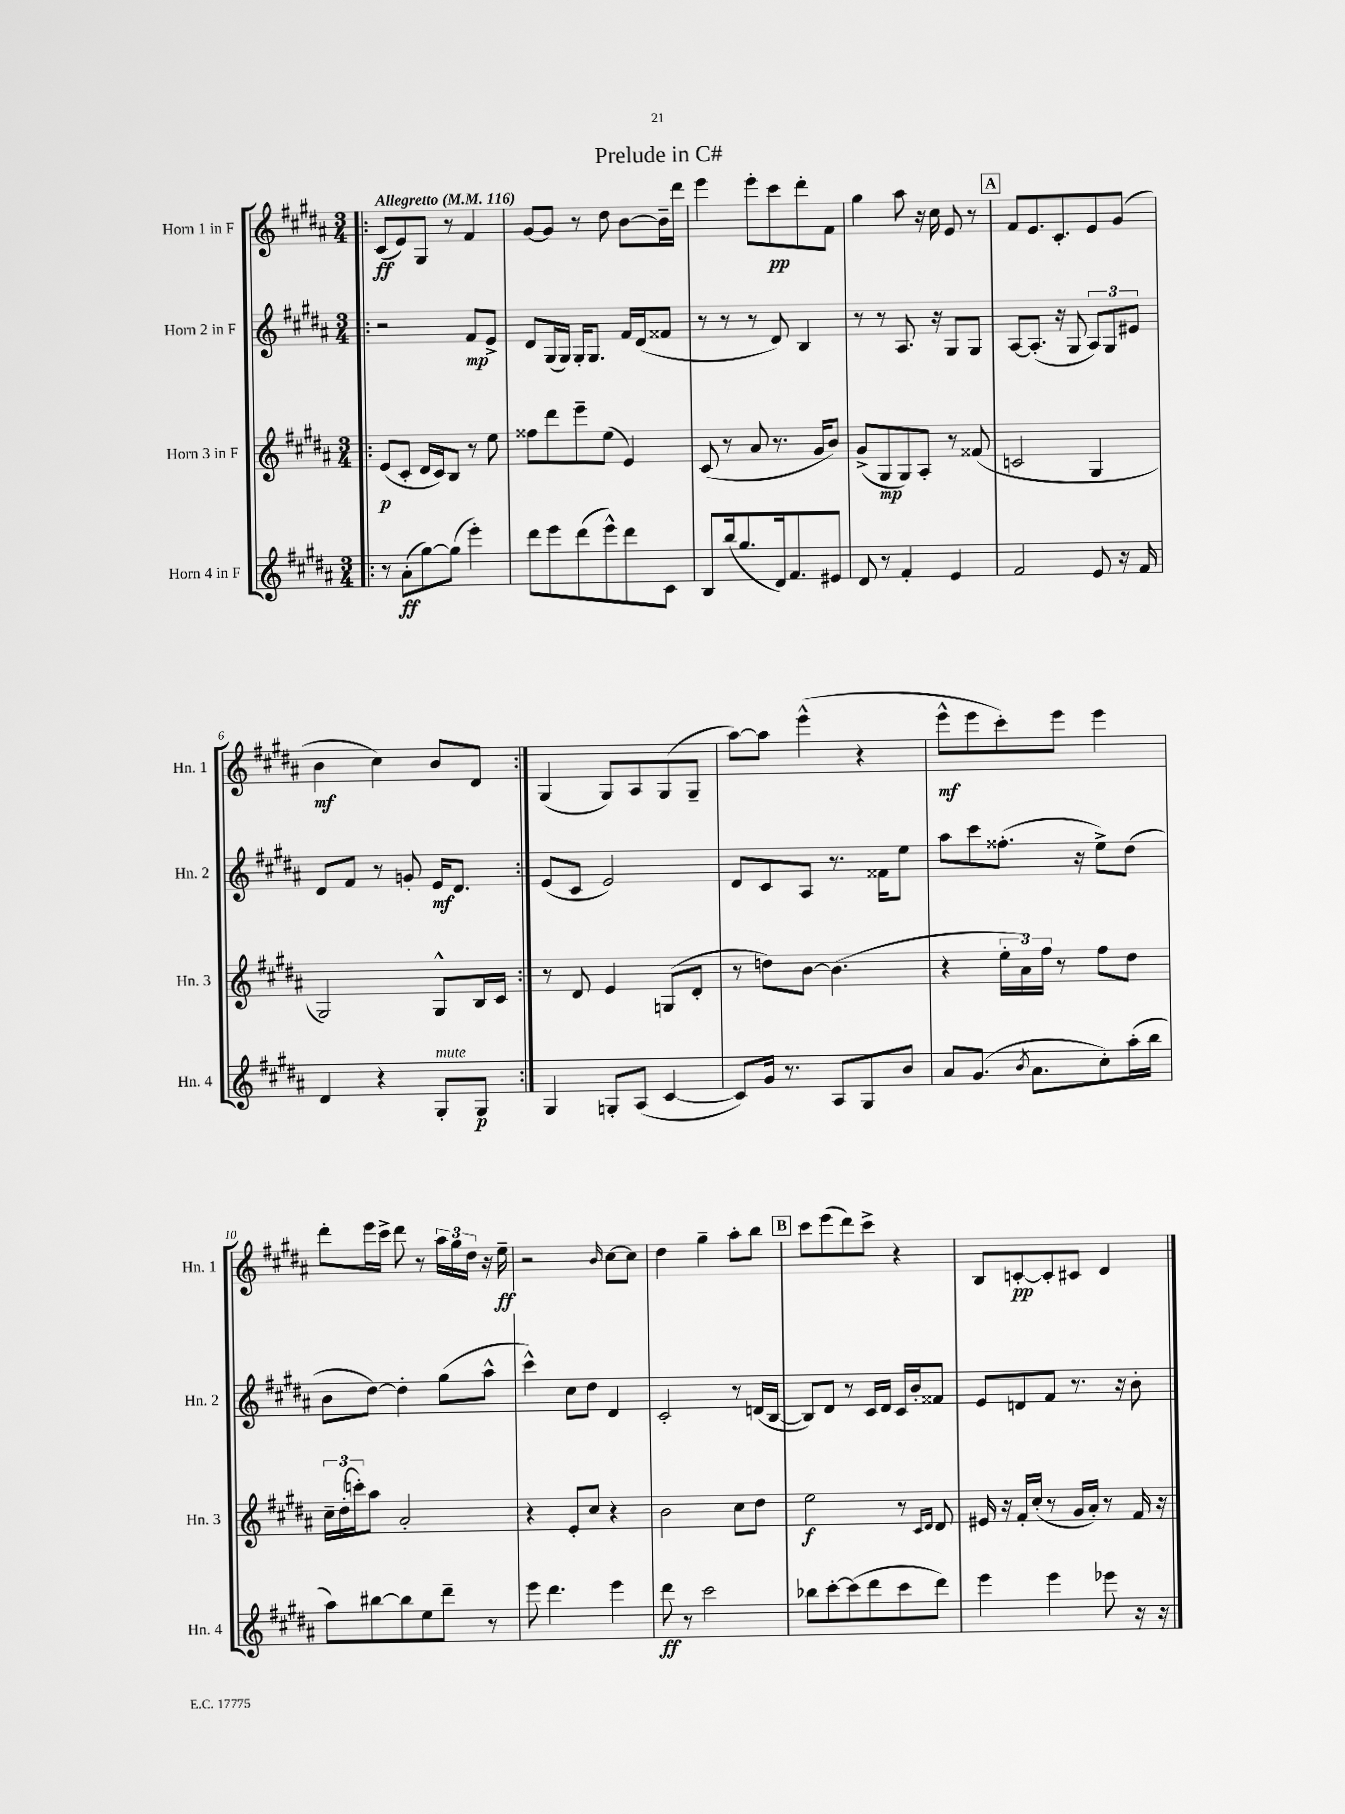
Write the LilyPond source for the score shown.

\header { title = "Prelude in C#" }
<<
\new StaffGroup <<
\new Staff = "s0" \with { instrumentName = "Horn 1 in F" shortInstrumentName = "Hn. 1" } {
    \clef treble \key b \major \numericTimeSignature \time 3/4 \tempo "Allegretto" 4 = 116
    \repeat volta 2 { \bar ".|:" cis'8\ff( e'8) gis8 r8 fis'4 |
    gis'8~ gis'8 r8 dis''8 b'8~ b'16-- dis'''16 |
    e'''4 e'''8-. cis'''8\pp dis'''8-. fis'8 |
    gis''4 ais''8 r16 cis''16 e'8 r8 |
    \mark \markup { \box "A" } fis'8 e'8. cis'8.-. e'8 gis'8( |
    b'4\mf cis''4) b'8 dis'8 | }
    gis4( gis8) ais8 gis8( gis8-- |
    ais''8~) ais''8 e'''4-^( r4 |
    e'''8-^\mf e'''8 cis'''8-.) e'''8 e'''4 |
    dis'''8-. e'''16 cis'''16-> dis'''8 r8 \tuplet 3/2 { ais''16 gis''16 dis''16 } r16 e''16--\ff |
    r2 \grace { b'16 } cis''8~ cis''8 |
    dis''4 gis''4-- ais''8-. b''8 |
    \mark \markup { \box "B" } cis'''8 e'''8( dis'''8) cis'''8-> r4 |
    b8 c'8~-.\pp c'8-. cis'8 dis'4 \bar "|." |
}
\new Staff = "s1" \with { instrumentName = "Horn 2 in F" shortInstrumentName = "Hn. 2" } {
    \clef treble \key b \major \numericTimeSignature \time 3/4
    \repeat volta 2 { \bar ".|:" r2 fis'8\mp e'8-> |
    dis'8 gis16( gis16) gis16-. gis8. fis'16 dis'16( fisis'8 |
    r8 r8 r8 dis'8) b4 |
    r8 r8 ais8. r16 gis8 gis8 |
    \mark \markup { \box "A" } ais8~ ais8.-.( r16 gis8 \tuplet 3/2 { ais8) gis8 eis'8 } |
    dis'8 fis'8 r8 g'8-. e'16\mf dis'8. | }
    e'8( cis'8 e'2) |
    dis'8 cis'8 ais8 r8. fisis'16 e''8 |
    ais''8 cis'''8 fisis''8.-.( r16 e''8->) dis''8( |
    b'8 dis''8~) dis''4-. gis''8( ais''8-^ |
    cis'''4-^) cis''8 dis''8 dis'4 |
    cis'2-. r8 d'16( b16~ |
    \mark \markup { \box "B" } b8) dis'8 r8 cis'16 dis'16 cis'16 b'16-. fisis'8 |
    e'8 d'8 fis'8 r8. r16 b'8-. \bar "|." |
}
\new Staff = "s2" \with { instrumentName = "Horn 3 in F" shortInstrumentName = "Hn. 3" } {
    \clef treble \key b \major \numericTimeSignature \time 3/4
    \repeat volta 2 { \bar ".|:" e'8\p( cis'8-. dis'16 cis'16) b8 r8 e''8 |
    fisis''8 dis'''8 e'''8-- e''8( e'4) |
    cis'8( r8 ais'8 r8. gis'16 b'8) |
    gis'8->( gis8\mp gis8) ais8-. r8 fisis'8( |
    \mark \markup { \box "A" } c'2 gis4 |
    gis2) gis8-^ b16 cis'16 | }
    r8 dis'8 e'4 g8( dis'8-. |
    r8 d''8) b'8~ b'4.( |
    r4 \tuplet 3/2 { e''16-. ais'16) fis''16 } r8 fis''8 dis''8 |
    \tuplet 3/2 { cis''16-- dis''16-.( c'''16-.) } ais''8 ais'2-. |
    r4 e'8-. cis''8 r4 |
    b'2 cis''8 dis''8 |
    \mark \markup { \box "B" } e''2\f r8 \grace { cis'16 dis'16 } dis'8 |
    eis'16 r16 fis'16-. cis''16-.( r8 gis'16 ais'16-.) r8 fis'16 r16 \bar "|." |
}
\new Staff = "s3" \with { instrumentName = "Horn 4 in F" shortInstrumentName = "Hn. 4" } {
    \clef treble \key b \major \numericTimeSignature \time 3/4
    \repeat volta 2 { \bar ".|:" r8 ais'8-.\ff( gis''8~) gis''8( e'''4-.) |
    dis'''8 e'''8 dis'''8( e'''8-^) dis'''8 cis'8 |
    b8 b''16( gis''8. dis'16) fis'8. eis'8 |
    dis'8 r8 fis'4-. e'4 |
    \mark \markup { \box "A" } fis'2 e'8 r16 fis'16 |
    dis'4 r4 gis8-.^\markup { \italic "mute" } gis8\p | }
    gis4 g8-. ais8( cis'4~ |
    cis'8) gis'16 r8. ais8 gis8 b'8 |
    ais'8 gis'8.( \acciaccatura { b'8 } ais'8. cis''8-.) ais''16-.( b''16 |
    ais''8) bis''8~ bis''8 e''8 dis'''8-- r8 |
    e'''8 dis'''4. e'''4 |
    dis'''8\ff r8 cis'''2 |
    \mark \markup { \box "B" } bes''8 cis'''8~-. cis'''8( dis'''8 cis'''8 dis'''8) |
    e'''4 e'''4 ees'''8 r16 r16 \bar "|." |
}
>>
>>
